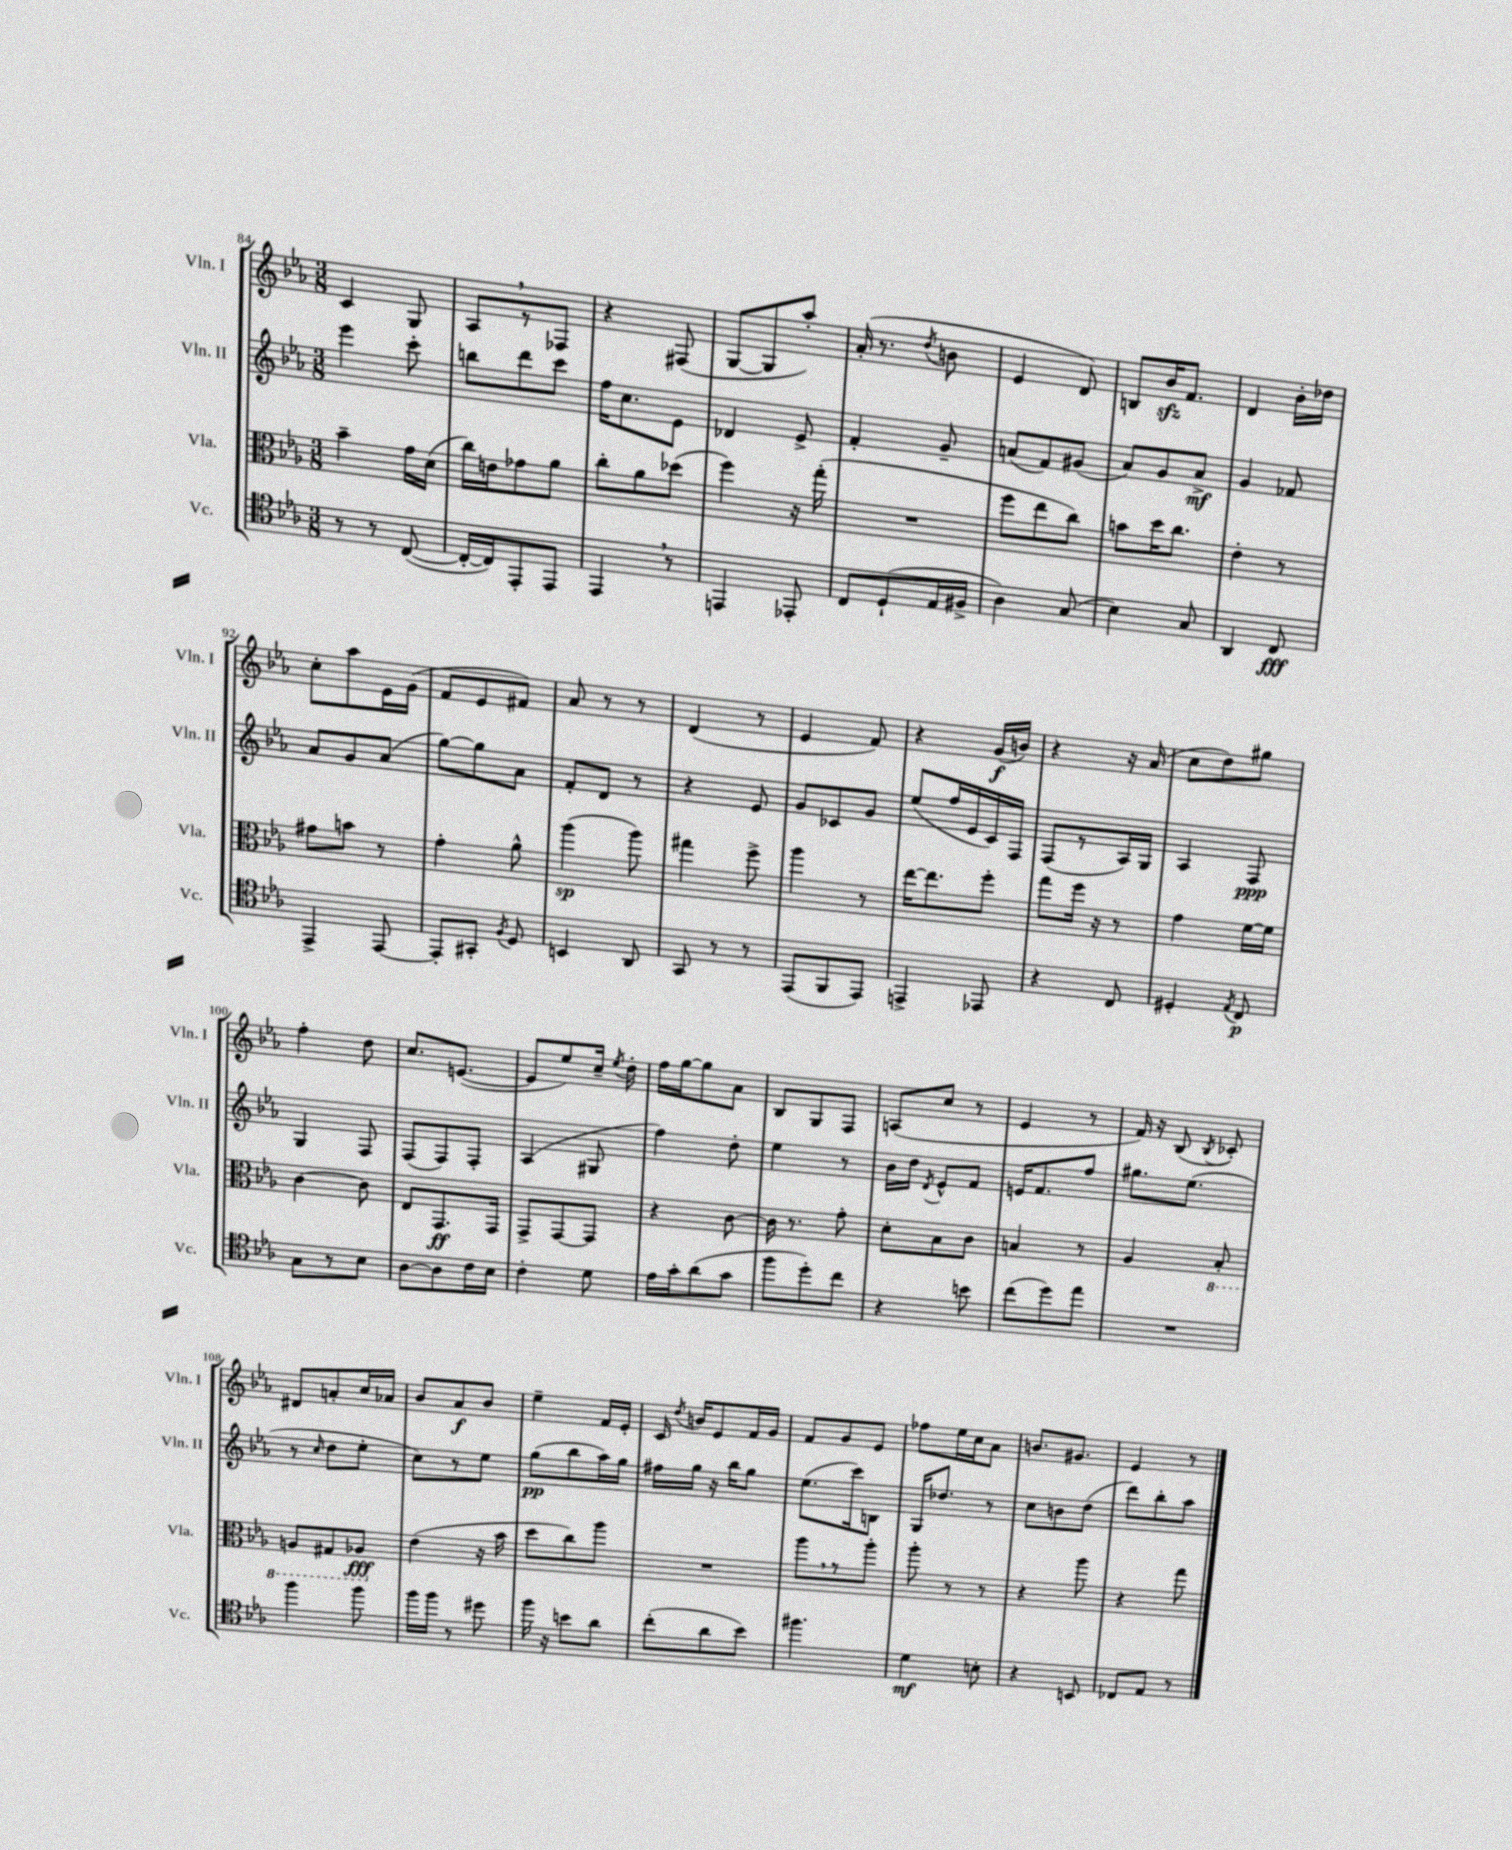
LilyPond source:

<<
\new StaffGroup <<
\new Staff = "s0" \with { instrumentName = "Vln. I" shortInstrumentName = "Vln. I" } {
    \clef treble \key ees \major \numericTimeSignature \time 3/8
    \autoBeamOff c'4 g8 |
    aes8[ \breathe r8 fes8] |
    r4 fis8( |
    g8[~ g8 aes''8]-.) |
    aes'16-.( r8. \acciaccatura { d''8 } b'8 |
    ees'4 d'8) |
    b8[ bes'16\sfz f'8.] |
    d'4 bes'16[-. des''16] |
    c''8[-. aes''8 ees'16 g'16]( |
    f'8[ ees'8 fis'8]) |
    aes'8 r8 r8 |
    d'4( r8 |
    ees'4 f'8) |
    r4 g'16[\f( b'16]) |
    r4 r16 aes'16( |
    c''8[ d''8) gis''8] |
    f''4-. d''8 |
    c''8.[ e'8.]~( |
    e'8[ ees''8) c''16]-- \acciaccatura { ees''8 } d''16-. |
    f''16[ g''16~ g''8 aes'8] |
    bes8[ g8 f8] |
    a8[( c''8] r8 |
    ees'4 r8 |
    f'16) r16 bes8( \acciaccatura { bes8 } ces'8-.) |
    dis'8[ a'8-. c''16 aes'16] |
    bes'8[ aes'8\f bes'8] |
    ees''4-- f'16[ ees'16]-. |
    c'16 \acciaccatura { d''8 } b'16[ ees'8 f'16 g'16] |
    f'8[ g'8 ees'8] |
    fes''8[ ees''16 c''16 aes'8] |
    b'8.[ gis'8.] |
    ees'4 r8 \bar "|." |
}
\new Staff = "s1" \with { instrumentName = "Vln. II" shortInstrumentName = "Vln. II" } {
    \clef treble \key ees \major \numericTimeSignature \time 3/8
    \autoBeamOff ees'''4 c'''8-. |
    b''8[ d'''8 c'''8] |
    f''16[ c''8. ees'8] |
    des'4 ees'8-> |
    f'4-. g'8-- |
    a'8[( f'8) gis'8]( |
    aes'8[) g'8 aes'8]->\mf |
    g'4 fes'8 |
    aes'8[ g'8 aes'8]( |
    g''8[~) g''8 aes'8] |
    f'8[-. d'8] r8 |
    r4 ees'8 |
    g'8[ ces'8 g'8] |
    ees''8[( f''16 ees'16 c'16) f16] |
    f8[( r8 aes16) g16] |
    aes4 f8\ppp |
    g4 f8 |
    f8[( f8) f8]-. |
    aes4( gis8 |
    f''4) d''8-. |
    ees''4 r8 |
    bes'16[ d''16] \acciaccatura { d'8 } ees'8[-^ f'8] |
    e'16[ f'8. f''8] |
    gis''8.[ ees''8.]( |
    r8 \grace { c''16 } d''8[ ees''8]-. |
    c''8[) r8 ees''8] |
    g''8[\pp( bes''8 aes''16) g''16] |
    fis''16[ g''16] r16 bes''16[ g''8] |
    ees''8.[( c'''16) b8] |
    g16[ des''8.] r8 |
    c''8[ b'8 d''8]( |
    d'''8[) bes''8-. aes''8] \bar "|." |
}
\new Staff = "s2" \with { instrumentName = "Vla." shortInstrumentName = "Vla." } {
    \clef alto \key ees \major \numericTimeSignature \time 3/8
    \autoBeamOff bes'4-- g'16[ d'16]( |
    c''16[) e'16 ges'8 aes'8] |
    c''8[-. aes'8 des''8]( |
    f''4) r16 g''16-.( |
    R4. |
    f''8[ ees''8 c''8]) |
    b'8[ d''16 c''8.] |
    ees'4-. r8 |
    gis'8[ b'8] r8 |
    g'4-. aes'8-^ |
    aes''4\sp( aes''8) |
    gis''4 f''8-> |
    aes''4 r8 |
    ees''16[~ ees''8. f''8]-. |
    g''8[ f''16] r16 r8 |
    g'4 f'16[~ f'16] |
    c'4~ c'8 |
    ees8[ g,8.\ff g,16] |
    g,8[-> g,8~ g,8] |
    r4 c'8~ |
    c'16 r8. g'8-. |
    d'8[-. bes8 c'8] |
    b4 r8 |
    aes4 \ottava #-1 bes,8-. |
    a,8[ gis,8 aes,8]\fff \ottava #0 |
    ees'4( r16 bes'16 |
    d''8[ c''8) aes''8] |
    R4. |
    aes''8[ \breathe r8 aes''8]-. |
    aes''8-. r8 r8 |
    r4 aes''8 |
    r4 g''8 \bar "|." |
}
\new Staff = "s3" \with { instrumentName = "Vc." shortInstrumentName = "Vc." } {
    \clef tenor \key ees \major \numericTimeSignature \time 3/8
    \autoBeamOff r8 r8 c8~( |
    c16[~-. c16) ees,8-. ees,8] |
    ees,4 \breathe r8 |
    e,4 ees,8-. |
    c8[ d8-!( ees16 fis16]-> |
    aes4) g8( |
    bes4) g8 |
    aes,4 c8\fff |
    ees,4-> ees,8~ |
    ees,8[-. gis,8]-. \acciaccatura { f8 } d8 |
    b,4 aes,8 |
    g,8 r8 r8 |
    ees,8[( f,8 ees,8]) |
    e,4-> ees,8 |
    r4 c8 |
    dis4-. \acciaccatura { ees8 } c8\p |
    g8[ r8 bes8] |
    aes8[~ aes8 c'16 bes16] |
    c'4-. d'8 |
    ees'16[ g'16-. aes'8( g'8] |
    f''8[ d''8-.) c''8] |
    r4 b'8 |
    c''8[( d''8) ees''8] |
    R4. |
    f''4 f''8 |
    f''16[ f''16] r8 dis''8 |
    f''16 r16 b'8[ aes'8] |
    c''8[-.( aes'8 bes'8]) |
    fis''4. |
    d'4\mf b8-. |
    r4 b,8 |
    ces8[ ees8] r8 \bar "|." |
}
>>
>>
\layout { \context { \Score currentBarNumber = #84 } }
